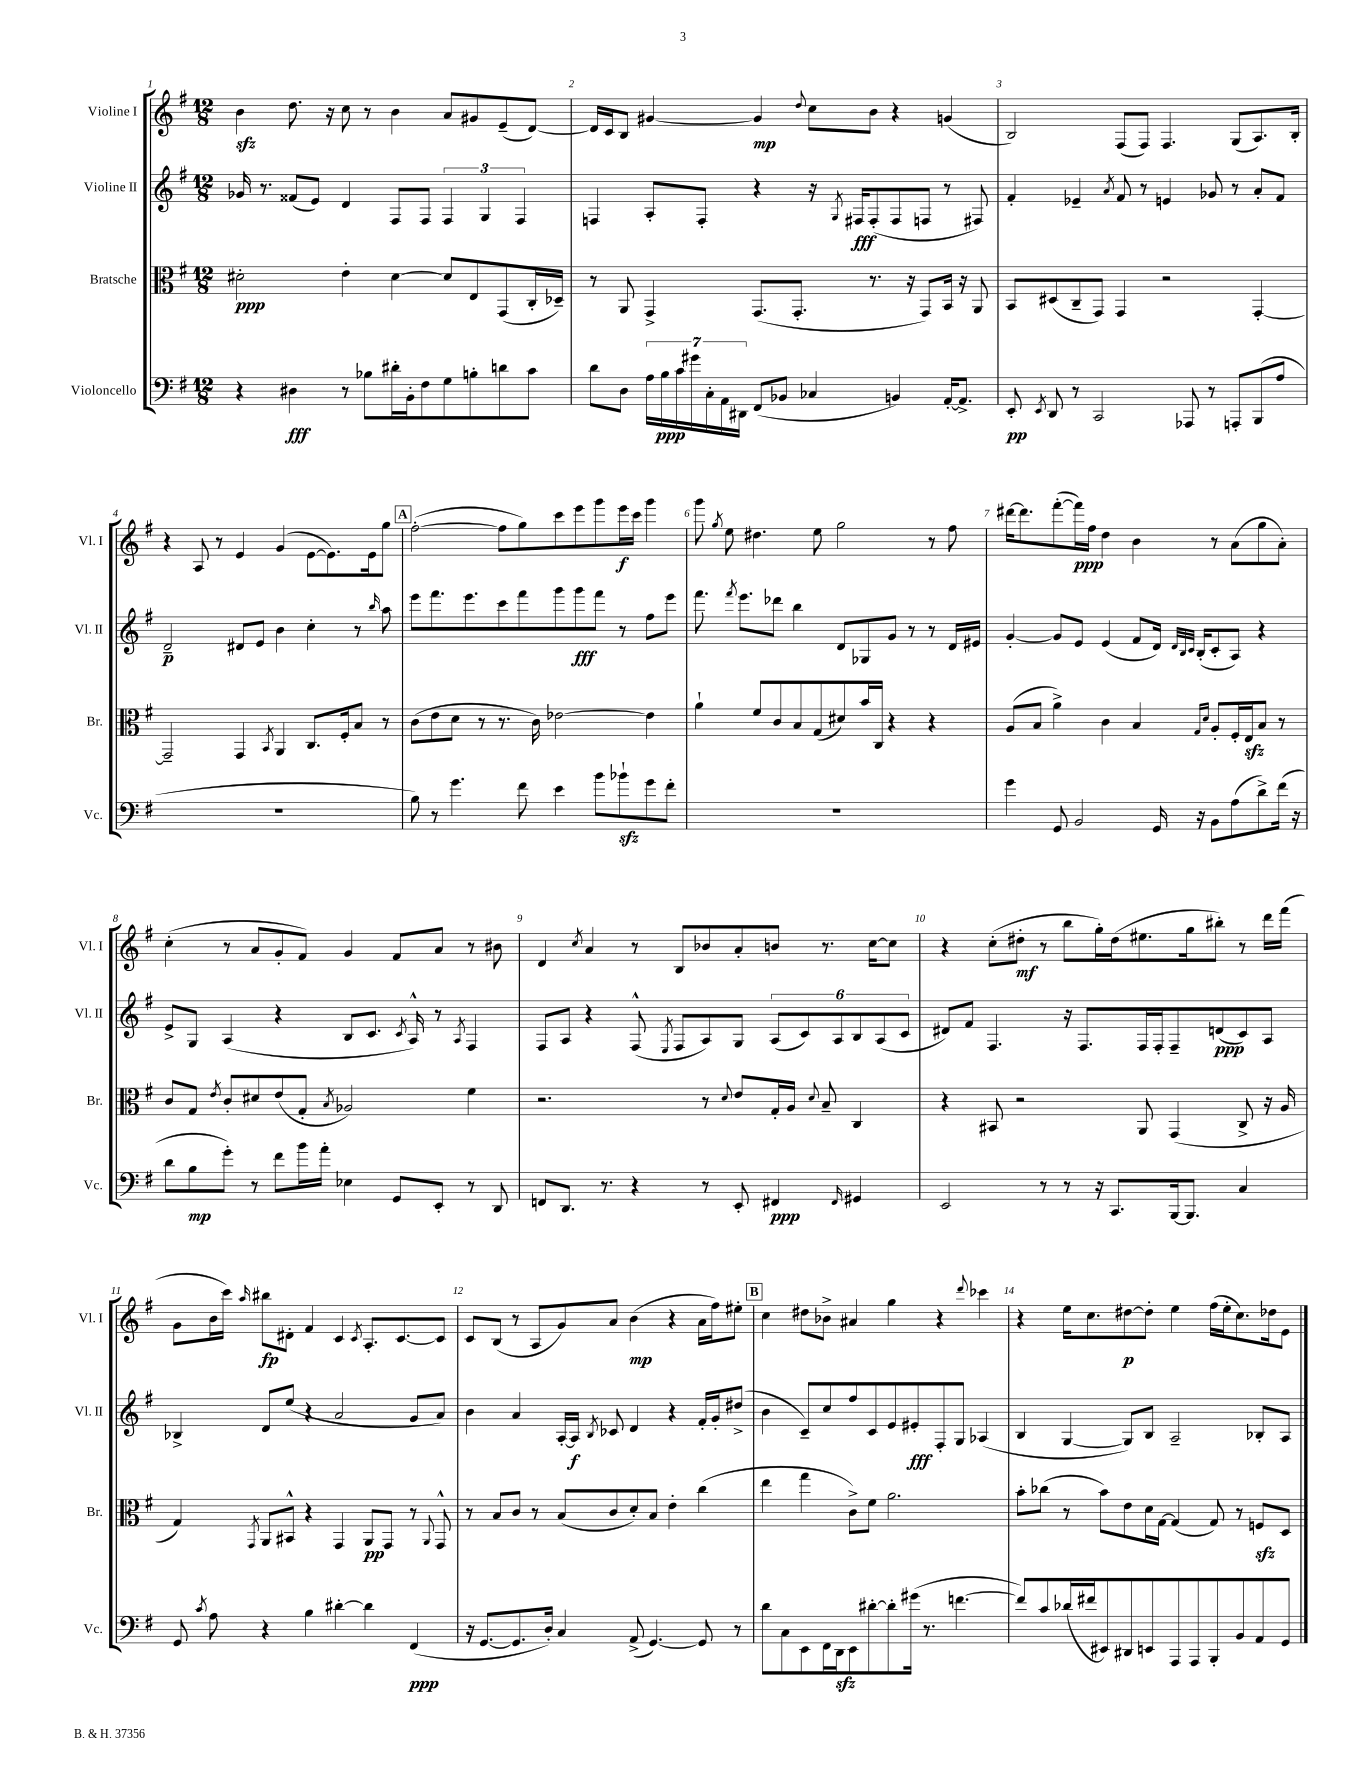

**kern	**kern	**kern	**kern
*staff4	*staff3	*staff2	*staff1
*clefF4	*clefC3	*clefG2	*clefG2
*k[f#]	*k[f#]	*k[f#]	*k[f#]
*M12/8	*M12/8	*M12/8	*M12/8
4r	2d#'	16g-	4b
.	.	8.r	.
4D#	.	(8f##	8.dd
.	.	8e)	.
.	.	.	16r
8r	4e'	4d	8cc
8B-	.	.	8r
16d#'	[4d#	8F#	4b
16BB'	.	.	.
8F#	.	8F#	.
8G	8d#]	6F#	8a
8B'	8E	.	8g#
.	.	6G	.
8d	(8GG	.	(8e~
.	.	6F#	.
8c	16C'	.	[8d)
.	16D-~)	.	.
=	=	=	=
8d	8r	4F	16d]
.	.	.	16c
8D	8AA	.	8B
28A	4GG^	8A'	[4g#
28B	.	.	.
28c	.	.	.
28g#	.	.	.
.	.	8F'	.
28C'	.	.	.
28AA	.	.	.
28DD#	.	.	.
(8FF#	(8.GG	4r	4g#]
8BB-	.	.	.
.	8.GG'	.	.
.	.	.	8qqdd
4C-	.	16r	8cc
.	.	8qG	.
.	.	16F#	.
.	8.r	(8F#'	8b
4BB)	.	8F#	4r
.	16r	.	.
.	8GG)	8F	.
[16AA'	16BB	8r	(4g
8.AA^]	16r	.	.
.	8AA	8F#)	.
=	=	=	=
8EE'	8BB	4f#'	2B)
8qEE	.	.	.
8DD	(8D#	.	.
8r	8C~	4e-~	.
2CC	8GG)	.	.
.	.	8qa	.
.	4GG	8f#	(8F#
.	.	8r	8F#)
.	2r	4e	4.F#
8AAA-	.	.	.
8r	.	8g-	.
8AAA'	.	8r	(8G
(8BBB	[4GG'	8a'	8.A)
8A	.	8f#	.
.	.	.	16B'
=	=	=	=
1.r	2GG~]	2d~	4r
.	.	.	8A
.	.	.	8r
.	4GG	8d#	4e
.	.	8e	.
.	8qBB	.	.
.	4AA	4b	(4g
.	8.C	4cc'	[8e
.	.	.	8.e])
.	16F#'	.	.
.	8B	8r	.
.	.	.	16e
.	.	16qqbb	.
.	8r	8aa	8gg
=	=	=	=
8B)	(8c	8eee	([2ff#'
8r	8e	8.fff#	.
4.g	8d	.	.
.	.	8.eee	.
.	8r	.	.
.	8.r	8ccc	8ff#]
8f#	.	8fff#	8gg)
.	16c)	.	.
4e	[2e-	8ggg	8ccc
.	.	8ggg	8eee
8b	.	8fff#	8ggg
8b-`	.	8r	16eee
.	.	.	16ccc
8g	4e-]	8ff#	4ggg
8f#'	.	8eee	.
=	=	=	=
1.r	4a`	8.fff#	8ggg
.	.	.	8qgg
.	.	.	8ee
.	.	8qfff#	.
.	.	8.eee	.
.	8f#	.	4.dd#
.	8c	8ddd-	.
.	8B	4bb	.
.	(8G	.	8ee
.	8d#)	8d	2gg
.	16b	8G-	.
.	16C	.	.
.	4r	8g	.
.	.	8r	.
.	4r	8r	8r
.	.	16d	8ff#
.	.	16e#	.
=	=	=	=
4g	(8A	[4g'	[16ddd#
.	.	.	8.ddd#]
.	8B	.	.
8GG	4a^)	8g]	([8fff#'
2BB	.	8e	16fff#])
.	.	.	16ff#
.	4c	(4e	4dd
.	4B	8f#	4b
16GG	.	16d)	.
.	.	32qqd	.
.	.	32qqB	.
.	.	32qqc	.
16r	.	(16B'	.
.	16qqG	.	.
.	16qqd	.	.
8BB	8A'	8c'	8r
(8A	16F#'	8A)	(8a
.	16E	.	.
8d^)	8B	4r	8gg
(16f#	8r	.	8a')
16r	.	.	.
=	=	=	=
8d	8c	8e^	(4cc'
8B	8G	8G	.
.	8qe	.	.
8g')	8c'	(4A	8r
8r	8d#	.	8a
8f#	(8e	4r	8g'
16b	8G'	.	8f#)
16a'	.	.	.
.	8qB	.	.
4E-	2A-)	8B	4g
.	.	8.c	.
8GG	.	.	8f#
.	.	8qc	.
.	.	16A^^)	.
8EE'	.	8r	8a
.	.	8qA	.
8r	4f#	4F#	8r
8DD	.	.	8b#
=	=	=	=
8FF	2.r	8F#	4d
8.DD	.	8A	.
.	.	.	8qcc
.	.	4r	4a
8.r	.	.	.
4r	.	(8F#^^	8r
.	.	8qE	.
.	.	8F#	8B
8r	8r	8A)	8b-
.	8qqd	.	.
8EE'	8e	8G	8a'
4FF#	16G'	(12A	8b
.	16A	.	.
.	.	12c)	.
.	8qqd	.	.
.	8B~	.	8.r
.	.	12A	.
16qqFF#	.	.	.
4GG#	4C	12B	.
.	.	.	[16cc
.	.	(12A	.
.	.	.	8cc]
.	.	12c	.
=	=	=	=
2EE	4r	8d#)	4r
.	.	8f#	.
.	8BB#	4.F#	(8cc'
.	2r	.	8dd#'
8r	.	.	8r
8r	.	16r	8bb
.	.	8.F#	.
16r	.	.	16gg')
8.CC	.	.	(16dd#
.	8AA	16F#	8.ee#
.	.	16F#'	.
[16BBB	(4GG	8F#~	.
8.BBB]	.	.	16gg
.	.	(8d	8bb#')
4C	8C^	8c)	8r
.	16r	8A	16ddd
.	16A	.	(16fff#
=	=	=	=
8GG	4G)	4B-^	8g
8qc	.	.	.
8A	.	.	16b
.	.	.	16ccc)
.	8qGG	.	16qqaa
4r	8AA	8d	8bb#
.	8BB#^^	(8ee	8d#'
4B	4r	4r	4f#
[4d#'	4GG	2a	4c
.	.	.	8qc
4d#]	8AA	.	8.A'
.	8GG	.	.
.	.	.	[8.c
(4FF#	8r	8g	.
.	8qqAA	.	.
.	8GG^^	8a)	8c]
=	=	=	=
16r	8r	4b	8c
[8.GG	.	.	.
.	8B	.	(8B
8.GG]	8c	4a	8r
.	8r	.	8A
16D')	.	.	.
4C	(8B	[16A'	8g)
.	.	16A]	.
.	.	8qB	.
.	8c	8c-	8a
(8AA^	8d')	4d	(4b
[4.GG)	8B	.	.
.	4e'	4r	4r
8GG]	(4cc	16f#'	16a
.	.	16g'	16ff#)
8r	.	(8dd#^	8ee#'
=	=	=	=
8d	4ee	4b	4cc
8C	.	.	.
8EE	4gg	8c~)	8dd#
16FF#	.	8cc	8b-^
16DD	.	.	.
8EE	8c^)	8ff#	4a#
[8d#'	8f#	8c	.
8d#']	2.a	8e	4gg
(16g#	.	8e#'	.
8.r	.	.	.
.	.	8F#'	4r
[4.f	.	8G	.
.	.	.	8qqddd
.	.	(4A-	4ccc-
=	=	=	=
8f])	8b'	4B	4r
8c	(8cc-	.	.
(16d-	8r	[4G	16ee
16f#	.	.	8.cc
8EE#)	8b)	.	.
8DD#	8e	8G])	[8dd#
8EE	16d	8B	8dd#']
.	[16G	.	.
8AAA	(4G]	2A~	4ee
8AAA	.	.	.
8BBB'	8G)	.	(16ff#
.	.	.	16ee'
8BB	8r	.	8.cc)
8AA	8F	8B-'	.
.	.	.	16dd-
8GG	8D	8A	8e
==	==	==	==
*-	*-	*-	*-
